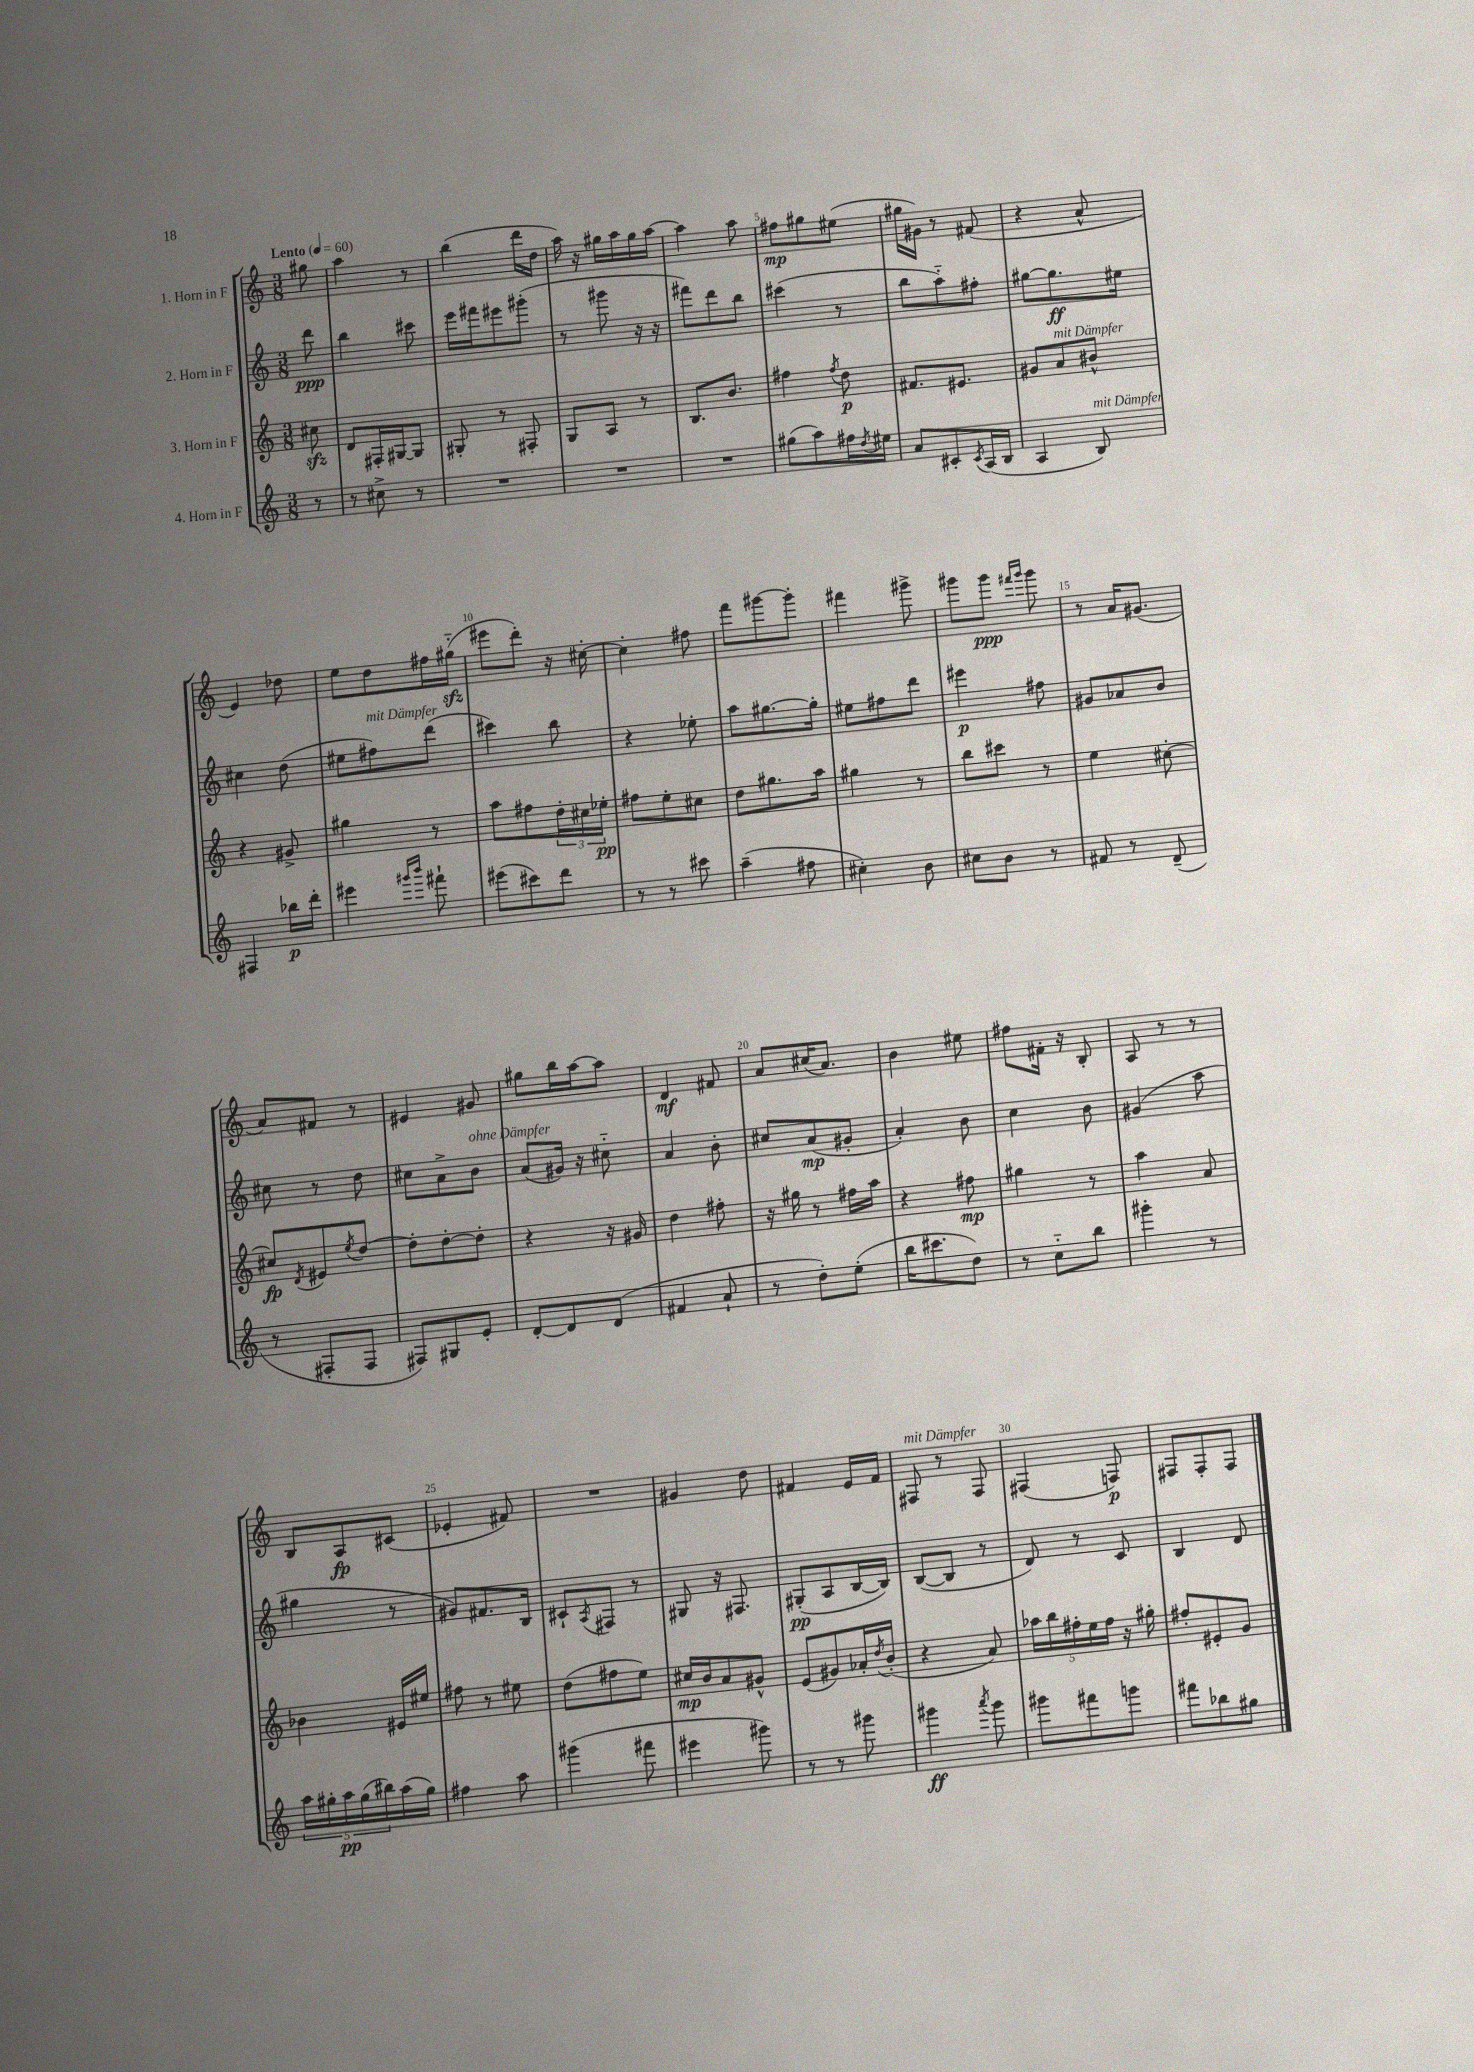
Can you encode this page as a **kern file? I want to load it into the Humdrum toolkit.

**kern	**dynam	**kern	**dynam	**kern	**dynam	**kern	**dynam
*part4	*part4	*part3	*part3	*part2	*part2	*part1	*part1
*staff4	*staff4	*staff3	*staff3	*staff2	*staff2	*staff1	*staff1
*I"4. Horn in F	*	*I"3. Horn in F	*	*I"2. Horn in F	*	*I"1. Horn in F	*
*clefG2	*	*clefG2	*	*clefG2	*	*clefG2	*
*k[]	*	*k[]	*	*k[]	*	*k[]	*
*M3/8	*	*M3/8	*	*M3/8	*	*M3/8	*
*MM60	*	*MM60	*	*MM60	*	*MM60	*
=	=	=	=	=	=	=	=
!	!	!	!	!	!	!LO:TX:a:B:t=Lento	!
8r	.	8cc#Xzz\	.	8ddd\	ppp	8gg#X\	.
=1	=1	=1	=1	=1	=1	=1	=1
8r	.	8d/L	.	4bb\	.	4aa\	.
8cc#X^\	.	16F#X'/L	.	.	.	.	.
.	.	[16G#X/J	.	.	.	.	.
8r	.	8G#/J]	.	8ccc#X\	.	8r	.
=2	=2	=2	=2	=2	=2	=2	=2
4.r	.	8G#X'/	.	16eee\LL	.	(4bb\	.
.	.	.	.	16fff#X\J	.	.	.
.	.	8r	.	8eee#X\	.	.	.
.	.	8F#X'/	.	(8ggg#X'\J	.	16ddd\LL	.
.	.	.	.	.	.	16dd\JJ	.
=3	=3	=3	=3	=3	=3	=3	=3
4.r	.	8G/L	.	8r	.	16aa\)	.
.	.	.	.	.	.	16r	.
.	.	8A/J	.	8ggg#X\	.	16gg#X\LL	.
.	.	.	.	.	.	16aa\	.
.	.	8r	.	16r	.	16gg#\	.
.	.	.	.	16r	.	[16aa\JJ	.
=4	=4	=4	=4	=4	=4	=4	=4
4.r	.	8.B/L	.	8fff#X\L)	.	4aa\]	.
.	.	.	.	8ddd\	.	.	.
.	.	8.b/J	.	.	.	.	.
.	.	.	.	8bb\J	.	8aa\	.
=5	=5	=5	=5	=5	=5	=5	=5
(8gg#X\L	.	4ff#X\	.	(4ccc#X\	.	8ff#X\L	mp
8aa\)	.	.	.	.	.	8gg#X\	.
.	.	8qff#/	.	.	.	.	.
16ff#X\L	.	8dd\	p	8r	.	(8ee#X\J	.
8qdd/	.	.	.	.	.	.	.
16ee#X\JJ	.	.	.	.	.	.	.
=6	=6	=6	=6	=6	=6	=6	=6
8a/L	.	8.f#X/L	.	8bb\L	.	16gg#X\LL	.
.	.	.	.	.	.	16g#X\JJ)	.
8c#X'/	.	.	.	8aa\)	.	8r	.
.	.	8.e#X/J	.	.	.	.	.
8qc#/	.	.	.	.	.	.	.
(16A/L	.	.	.	8ff#X'\J	.	(8f#X/	.
16B/JJ	.	.	.	.	.	.	.
=7	=7	=7	=7	=7	=7	=7	=7
4A/	.	8g#X/L	.	[8gg#X\L	.	4r	.
!	!	!LO:TX:a:i:t=mit Dämpfer	!	!	!	!	!
.	.	8a/	.	8.gg#\]	ff	.	.
!LO:TX:a:i:t=mit Dämpfer	!	!	!	!	!	!	!
8B/)	.	8b#X^^/J	.	.	.	8a^^/	.
.	.	.	.	16ee#X\Jk	.	.	.
!!LO:LB:g=z
=8	=8	=8	=8	=8	=8	=8	=8
4F#X/	.	4r	.	4cc#X\	.	4e/)	.
16bb-X\LL	p	8g#X^/	.	(8dd\	.	8dd-X\	.
16ddd'\JJ	.	.	.	.	.	.	.
=9	=9	=9	=9	=9	=9	=9	=9
4eee#X\	.	4gg#X\	.	8ee#X\L	.	8ee\L	.
!	!	!	!	!LO:TX:a:i:t=mit Dämpfer	!	!	!
.	.	.	.	8ff#X\)	.	8dd\	.
16qqggg#X/LL	.	.	.	.	.	.	.
16qqbbb/JJ	.	.	.	.	.	.	.
8fff#X`\	.	8r	.	(8ddd\J	.	16ff#X\L	.
.	.	.	.	.	.	(16gg#Xzz\JJ	.
=10	=10	=10	=10	=10	=10	=10	=10
(8eee#X\L	.	8aa\L	.	4ccc#X\)	.	8eee#X\L	.
8ccc#X\)	.	8ff#X\	.	.	.	8ddd'\J)	.
8ddd\J	.	24dd'\L	.	8bb\	.	16r	.
.	.	24cc#X\	.	.	.	.	.
.	.	.	.	.	.	[16cc#X'\	.
.	.	24ee-X'\JJ	pp	.	.	.	.
=11	=11	=11	=11	=11	=11	=11	=11
8r	.	8ff#X\L	.	4r	.	4cc#'\]	.
8r	.	8ee'\	.	.	.	.	.
8ccc#X\	.	8cc#X\J	.	8ee-X'\	.	8ff#X\	.
=12	=12	=12	=12	=12	=12	=12	=12
(4aa~\	.	8dd\L	.	8aa\L	.	8fff\L	.
.	.	8.gg#X\	.	[8.gg#X\	.	[8ggg#X\	.
8ff#X\	.	.	.	.	.	8ggg#'\J]	.
.	.	16aa\Jk	.	16gg#'\Jk]	.	.	.
=13	=13	=13	=13	=13	=13	=13	=13
4cc#X'\)	.	4gg#X\	.	8ee#X\L	.	4fff#X\	.
.	.	.	.	8ff#X\	.	.	.
8b\	.	8r	.	8ddd\J	.	8ggg#X^\	.
=14	=14	=14	=14	=14	=14	=14	=14
8cc#X\L	.	8bb\L	.	4eee#X\	p	8ggg#X\L	.
8b\J	.	8ccc#X\J	.	.	.	8ggg#\J	ppp
.	.	.	.	.	.	16qqfff#X/LL	.
.	.	.	.	.	.	16qqggg#/JJ	.
8r	.	8r	.	8ff#X\	.	8ggg#\	.
=15	=15	=15	=15	=15	=15	=15	=15
8f#X/	.	4ee\	.	8g#X/L	.	8r	.
8r	.	.	.	8a-X/	.	16a/KL	.
.	.	.	.	.	.	(8.g#X/J	.
(8d~/	.	[8cc#X'\	.	8b/J	.	.	.
!!LO:LB:g=z
=16	=16	=16	=16	=16	=16	=16	=16
8r	.	8cc#X/L]	fp	8cc#X\	.	8a/L)	.
.	.	8qd/	.	.	.	.	.
8F#X'/L	.	8e#X/	.	8r	.	8f#X/J	.
.	.	8qee/	.	.	.	.	.
8F#/J	.	[8dd/J	.	8dd\	.	8r	.
=17	=17	=17	=17	=17	=17	=17	=17
8F#X/L)	.	8dd'\L]	.	8cc#X\L	.	4e#X/	.
8G#X/	.	[8dd'\	.	8a^\	.	.	.
!	!	!	!	!LO:TX:a:i:t=ohne Dämpfer	!	!	!
8e'/J	.	8dd'\J]	.	8b\J	.	8g#X/	.
=18	=18	=18	=18	=18	=18	=18	=18
[8d'/L	.	4r	.	(8a/L	.	8gg#X\L	.
8d/]	.	.	.	16g#X/Jk)	.	16bb\L	.
.	.	.	.	16r	.	[16aa\J	.
(8d/J	.	16r	.	8cc#X\	.	8aa\J]	.
.	.	16g#X/	.	.	.	.	.
=19	=19	=19	=19	=19	=19	=19	=19
4f#X/	.	4dd\	.	4a/	.	4d/	mf
8a`/	.	8ff#X'\	.	8b'\	.	8f#X/	.
=20	=20	=20	=20	=20	=20	=20	=20
8r	.	16r	.	8cc#X/L	.	8a/L	.
.	.	16gg#X\	.	.	.	.	.
8dd'\L)	.	8r	.	(8a/	mp	(16cc#X/K	.
.	.	.	.	.	.	8.a/J)	.
(8ee'\J	.	16ff#X\LL	.	8g#X'/J	.	.	.
.	.	16aa\JJ	.	.	.	.	.
=21	=21	=21	=21	=21	=21	=21	=21
16bb\KL	.	4r	.	4a'/)	.	4b\	.
8.ccc#X\	.	.	.	.	.	.	.
8dd\J)	.	8ff#X\	mp	8b\	.	8ee#X\	.
=22	=22	=22	=22	=22	=22	=22	=22
8r	.	4gg#X\	.	4cc\	.	8ff#X\L	.
8cc\L	.	.	.	.	.	16f#X'\Jk	.
.	.	.	.	.	.	16r	.
8bb\J	.	8r	.	8b\	.	8B'/	.
=23	=23	=23	=23	=23	=23	=23	=23
4ggg#X'\	.	4aa\	.	(4g#X/	.	8A/	.
.	.	.	.	.	.	8r	.
8r	.	8a/	.	8aa\	.	8r	.
!!LO:LB:g=z
=24	=24	=24	=24	=24	=24	=24	=24
20aa\LL	.	4b-X\	.	4gg#X\	.	8B/L	.
20gg#X'\	.	.	.	.	.	.	.
20aa\	pp	.	.	.	.	.	.
.	.	.	.	.	.	8A/	fp
(20gg#\	.	.	.	.	.	.	.
20bb#X\)	.	.	.	.	.	.	.
(16aa\	.	16e#X/LL	.	8r	.	(8c#X/J	.
16gg#\JJ)	.	16ee#X/JJ	.	.	.	.	.
=25	=25	=25	=25	=25	=25	=25	=25
4ff#X\	.	8ff#X\	.	8g#X/L)	.	4e-X'/	.
.	.	8r	.	8.f#X/	.	.	.
8aa\	.	8ee#X\	.	.	.	8f#X/)	.
.	.	.	.	16B/Jk	.	.	.
=26	=26	=26	=26	=26	=26	=26	=26
(4ggg#X\	.	(8dd\L	.	8c#X`/L	.	4.r	.
.	.	.	.	8qA/	.	.	.
.	.	8ff#X\	.	8F#X/J	.	.	.
8fff#X\	.	8ee\J)	.	8r	.	.	.
=27	=27	=27	=27	=27	=27	=27	=27
4eee#X\	.	16cc#X/LL	mp	8G#X/	.	4g#X/	.
.	.	16b/J	.	.	.	.	.
.	.	8a/	.	16r	.	.	.
.	.	.	.	8.F#X/	.	.	.
8ggg#X\)	.	8g#X^^/J	.	.	.	8dd\	.
=28	=28	=28	=28	=28	=28	=28	=28
8r	.	(8e/L	.	(8G#X'/L	pp	4f#X/	.
8r	.	8g#X/)	.	8A/	.	.	.
8ggg#X\	.	16a-X'/L	.	[16B/L	.	16e/LL	.
.	.	8qdd/	.	.	.	.	.
.	.	(16b'/JJ	.	16B/JJ])	.	16f#/JJ	.
=29	=29	=29	=29	=29	=29	=29	=29
!	!	!	!	!	!	!LO:TX:a:i:t=mit Dämpfer	!
4ggg#X\	ff	4r	.	([8B/L	.	8F#X/	.
.	.	.	.	8B/J]	.	8r	.
8qaaa/	.	.	.	.	.	.	.
8ggg#\	.	8a/)	.	8r	.	8F#/	.
=30	=30	=30	=30	=30	=30	=30	=30
8ggg#X\L	.	20aa-X\LL	.	8d/)	.	(4F#X/	.
.	.	20bb\	.	.	.	.	.
.	.	20ff#X'\	.	.	.	.	.
8fff#X\	.	.	.	8r	.	.	.
.	.	20ee\	.	.	.	.	.
.	.	20ff#\JJ	.	.	.	.	.
8gggn\J	.	16r	.	8c/	.	8Fn/)	p
.	.	16gg#X'\	.	.	.	.	.
=31	=31	=31	=31	=31	=31	=31	=31
8fff#X\L	.	8ff#X'/L	.	4B/	.	8F#X/L	.
8bb-X\	.	8e#X'/	.	.	.	8F#'/	.
8gg#X\J	.	8g/J	.	8d/	.	8F#/J	.
==	==	==	==	==	==	==	==
*-	*-	*-	*-	*-	*-	*-	*-
